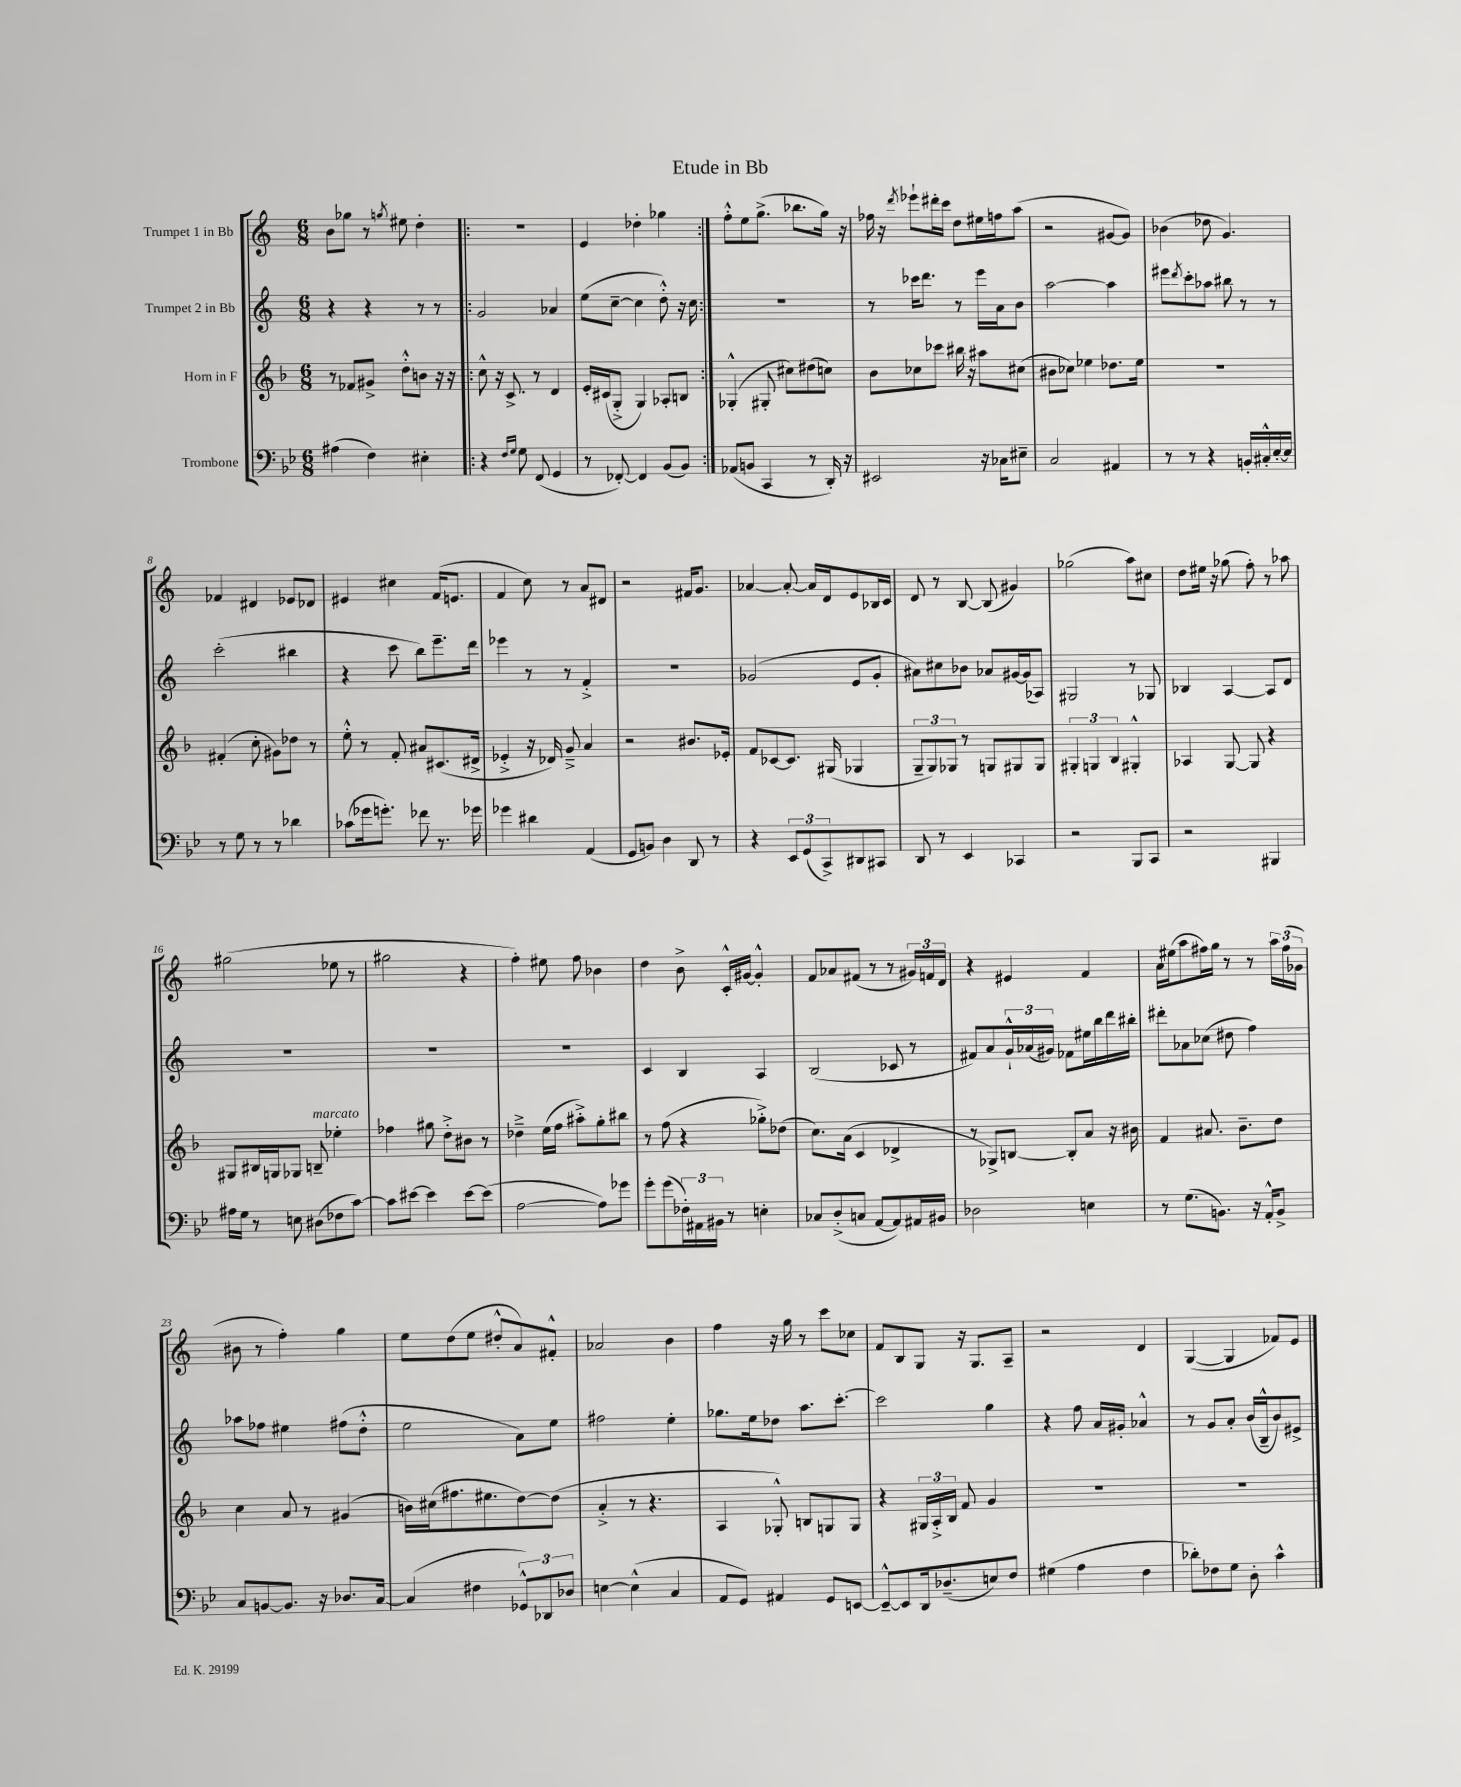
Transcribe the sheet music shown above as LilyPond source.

\header { title = "Etude in Bb" }
<<
\new StaffGroup <<
\new Staff = "s0" \with { instrumentName = "Trumpet 1 in Bb" } {
    \clef treble \key c \major \numericTimeSignature \time 6/8
    b'8 ges''8 r8 \acciaccatura { g''8 } eis''8 d''4-. |
    \repeat volta 2 { R2. |
    e'4 des''4-. ges''4 | }
    f''8-.-^ e''8 g''8.->( bes''8. g''16) r16 |
    fes''16 r16 \acciaccatura { d'''8 } ees'''8-! dis'''16-. c'''16 d''8 eis''16 f''16 a''8( |
    r2 gis'8~ gis'8) |
    bes'4( des''8 g'4.) |
    fes'4 dis'4 ees'8 des'8 |
    eis'4 cis''4 f'16( e'8. |
    f'4 c''8) r8 a'8 dis'8 |
    r2 fis'16 g'8. |
    aes'4~ aes'8~-. aes'16 d'16 e'8 bes16 c'16 |
    d'8 r8 b8~ b8( gis'4) |
    ges''2( a''8) cis''8 |
    d''8 eis''16 r16 ges''8( f''8-.) r8 aes''8 |
    gis''2( ees''8 r8 |
    gis''2 r4 |
    f''4-.) eis''8 f''8 bes'4 |
    d''4 b'8-> c'16-.-^ gis'16~ gis'4-.-^ |
    f'8 aes'8 fis'8( r8 r8 \tuplet 3/2 { gis'16) f'16 d'16 } |
    r4 eis'4 f'4 |
    a'16 eis''16( a''8 fis''16) g''16 r8 r8 \tuplet 3/2 { a''16 fis''16( ges'16 } |
    bis'8 r8 f''4-.) g''4 |
    e''8 d''8( e''8 dis''8-.-^ a'8) fis'8-.-^ |
    aes'2 b'4 |
    f''4 r16 g''16 r8 c'''8 ces''8 |
    f'8 b8 g8 r16 g8. a8-- |
    r2 d'4 |
    g4~( g4 fes'8) e'8 \bar "|." |
}
\new Staff = "s1" \with { instrumentName = "Trumpet 2 in Bb" } {
    \clef treble \key c \major \numericTimeSignature \time 6/8
    r4 r4 r8 r8 |
    \repeat volta 2 { g'2 aes'4 |
    e''8( c''8~-- c''4 d''8-.-^) r16 c''16 | }
    R2. |
    r8 ces'''16 d'''8. r8 e'''16 a'16 b'8 |
    a''2~ a''4 |
    eis'''8 \acciaccatura { d'''8 } c'''8-. aes''8 bis''8 r8 r8 |
    c'''2-.( bis''4 |
    r4 c'''8 b''8) e'''8.-- d'''16 |
    ees'''4 r8 r8 f'4-.-> |
    R2. |
    ges'2( e'8 ges'8-. |
    ais'8) cis''8 bes'8 aes'8 gis'16~ gis'16( aes8) |
    gis2 r8 ges8 |
    bes4 a4~ a8 d'8 |
    R2. |
    R2. |
    R2. |
    c'4 b4 a4 |
    b2( ces'8 r8 |
    fis'8) a'8 \tuplet 3/2 { g'16-!-^ aes'16( gis'16) } fes'8 eis''16 b''16 d'''16 bis''16-. |
    dis'''8-. aes'8 ces''8( dis''8 f''4) |
    aes''8 fes''8 eis''4 fis''8( d''8-.-^ |
    e''2 a'8) e''8 |
    fis''2 e''4-. |
    ges''8. e''16 des''8 a''8. c'''8.~-. |
    c'''2 g''4 |
    r4 f''8 a'16 gis'16-. aes'4-^ |
    r8 g'8 a'8-. b'16( b16---^ b'8) eis'8-> \bar "|." |
}
\new Staff = "s2" \with { instrumentName = "Horn in F" } {
    \clef treble \key f \major \numericTimeSignature \time 6/8
    r8 fes'8 gis'8-> d''8-.-^ b'8 r16 r16 |
    \repeat volta 2 { c''8-^ r16 c'8.-> r8 d'4 |
    e'16-. cis'16( g8-.-> g4) aes8-. b8 | }
    ges4-.-^( gis8-. cis''8) dis''8( c''8) |
    bes'8 ces''8 ces'''8 bis''16 r16 ais''8 cis''8( |
    bis'8 ces''8) ees''4 des''8. ees''16 |
    R2. |
    fis'4-.( c''8-. gis'8) des''8 r8 |
    e''8-.-^ r8 f'8-. ais'8 cis'8.( dis'16-> |
    ees'4-.-> r16 des'16) g'8---> a'4 |
    r2 bis'8. ees'16-. |
    f'8 ces'8~ ces'8. gis16( ges4 |
    \tuplet 3/2 { g8-- g8) ges8 } r8 g8 gis8 gis8 |
    \tuplet 3/2 { gis4-. g4 bes4 } gis4-.-^ |
    aes4 g8~ g8 r4 |
    gis8 bis16 g16 ges8 b8--^\markup { \italic "marcato" } ees''4-. |
    fes''4 gis''8 d''8-.-> bis'8 r8 |
    des''4---> e''16( f''16 ais''8-.->) g''8-. bis''8 |
    r8 f''8( r4 ges''8-.->) des''8( |
    c''8.) a'16( c'4 des'4-> |
    r8 ges8->) b8~ b8-. a'8 r16 bis'16 |
    f'4 ais'8. bes'8.-- d''8 |
    c''4 a'8 r8 gis'4( |
    b'16) cis''16( fis''8. eis''8. d''8~) d''8( |
    a'4-.-> r8 r4. |
    a4 ges8-.-^) b8 g8 g8 |
    r4 \tuplet 3/2 { gis16 a16-.-> bes16 } f'8 g'4 |
    R2. |
    R2. \bar "|." |
}
\new Staff = "s3" \with { instrumentName = "Trombone" } {
    \clef bass \key bes \major \numericTimeSignature \time 6/8
    ais4( f4) eis4-. |
    \repeat volta 2 { r4 \grace { f16 g16 } g8 f,8( g,4 |
    r8 fes,8~-.) fes,4 bes,8( bes,8) | }
    aes,8( b,8 c,4 r8 d,16-.) r16 |
    eis,2 r16 ces16 eis8-- |
    c2 ais,4 |
    r8 r8 r4 b,16-. cis16-.-^ ees16~-. ees16 |
    r8 g8 r8 r8 des'4 |
    ces'8( ges'16 g'8.-.) fes'8 r8. ges'16 |
    ges'4 dis'4 a,4( |
    g,8 b,8) d4 d,8 r8 |
    r4 \tuplet 3/2 { ees,8 g,8( c,8->) } dis,8 cis,8 |
    d,8 r8 ees,4 ces,4 |
    r2 bes,,8 c,8 |
    r2 bis,,4 |
    ais16 g16 r8 e8 dis8( fes8 c'8~) |
    c'8 eis'8~ eis'4 eis'8~ eis'8( |
    a2~ a8) ges'8 |
    g'8-. g'8( \tuplet 3/2 { fes16-.) ais,16 bis,16 } r8 e4-. |
    ces8 d8-.->( c8 a,8~ a,8) ais,16 bis,16 |
    des2 e4 |
    r8 g8.( b,8.) r16 a,16-.-^ b,8-> |
    c8 b,8~ b,8. r16 des8. c16~ |
    c4( fis4 \tuplet 3/2 { ges,8-^) des,8 des8 } |
    e4~ e4-^( c4 |
    a,8 g,8) ais,4 g,8 e,8~ |
    e,8~---^ e,8 d,16 des8.--( e8) f8 |
    gis4( a4 f4 |
    des'8-.) fes8 g8 d8-. c'4-^ \bar "|." |
}
>>
>>
